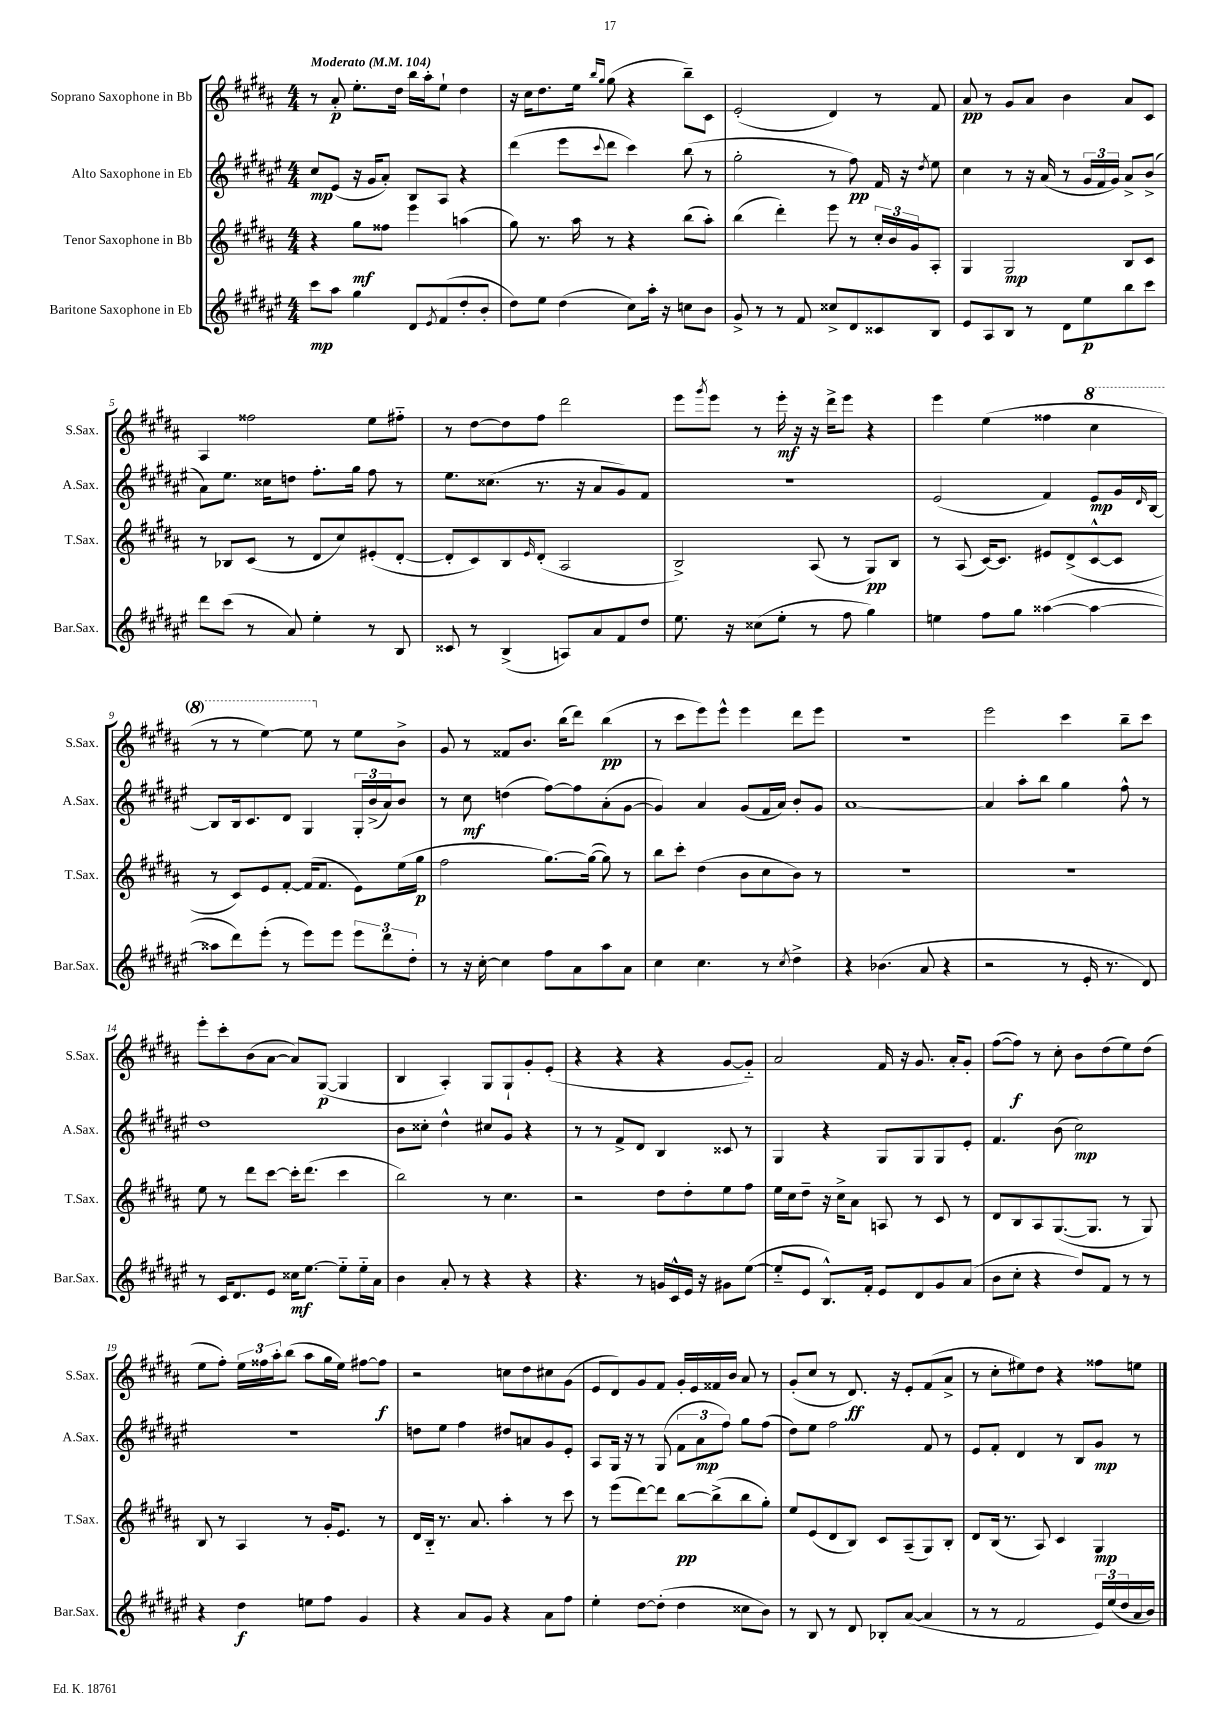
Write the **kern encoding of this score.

**kern	**dynam	**kern	**dynam	**kern	**dynam	**kern	**dynam
*part4	*part4	*part3	*part3	*part2	*part2	*part1	*part1
*staff4	*staff4	*staff3	*staff3	*staff2	*staff2	*staff1	*staff1
*I"Baritone Saxophone in Eb	*	*I"Tenor Saxophone in Bb	*	*I"Alto Saxophone in Eb	*	*I"Soprano Saxophone in Bb	*
*I'Bar.Sax.	*	*I'T.Sax.	*	*I'A.Sax.	*	*I'S.Sax.	*
*clefG2	*	*clefG2	*	*clefG2	*	*clefG2	*
*k[f#c#g#d#a#e#]	*	*k[f#c#g#d#a#]	*	*k[f#c#g#d#a#e#]	*	*k[f#c#g#d#a#]	*
*M4/4	*	*M4/4	*	*M4/4	*	*M4/4	*
*MM104	*	*MM104	*	*MM104	*	*MM104	*
=1	=1	=1	=1	=1	=1	=1	=1
!	!	!	!	!	!	!LO:TX:a:B:t=Moderato	!
8ccc#\L	mp	4r	.	8cc#/L	mp	8r	.
8aa#\J	.	.	.	(8e#/J	.	8a#'/	p
4gg#\	.	8gg#\L	mf	16r	.	8.ee'\L	.
.	.	.	.	16g#/KL	.	.	.
.	.	8ff##X\J	.	8a#'/J)	.	.	.
.	.	.	.	.	.	16dd#\Jk	.
8d#/L	.	4eee\	.	8B/L	.	16bb\LL	.
.	.	.	.	.	.	16aa#'\J	.
8qe#/	.	.	.	.	.	.	.
(8f#/	.	.	.	8A#/J	.	8ee`\J	.
8dd#'/	.	(4aan\	.	4r	.	4dd#\	.
8b'/J	.	.	.	.	.	.	.
=2	=2	=2	=2	=2	=2	=2	=2
8dd#\L)	.	8gg#\)	.	(4ddd#\	.	16r	.
.	.	.	.	.	.	16cc#\KL	.
8ee#\J	.	8.r	.	.	.	8.dd#\	.
(4dd#\	.	.	.	8eee#\L	.	.	.
.	.	16aa#\	.	.	.	16ee\Jk	.
.	.	.	.	.	.	16qqbb/LL	.
.	.	.	.	8qqccc#/	.	16qqgg#/JJ	.
.	.	8r	.	8ddd#\J	.	(8gg#\	.
8cc#\L)	.	4r	.	4ccc#\)	.	4r	.
16aa#'\Jk	.	.	.	.	.	.	.
16r	.	.	.	.	.	.	.
8ccn\L	.	(8bb\L	.	(8bb\	.	8bb~\L)	.
8b\J	.	8aa#'\J)	.	8r	.	8c#\J	.
=3	=3	=3	=3	=3	=3	=3	=3
8g#^/	.	(4bb\	.	2gg#'\	.	(2e'/	.
8r	.	.	.	.	.	.	.
8r	.	4ddd#'\)	.	.	.	.	.
8f#/	.	.	.	.	.	.	.
8cc##X^/L	.	8eee\	.	8r	.	4d#/)	.
8d#/	.	8r	.	8ff#\)	pp	.	.
8c##X/	.	24cc#'/LL	.	16f#/	.	8r	.
.	.	24b/	.	.	.	.	.
.	.	.	.	16r	.	.	.
.	.	24g#/J	.	.	.	.	.
.	.	.	.	8qdd#/	.	.	.
8B/J	.	8A#'/J	.	8ee#\	.	8f#/	.
=4	=4	=4	=4	=4	=4	=4	=4
8e#/L	.	4G#/	.	4cc#\	.	8a#/	pp
8A#/	.	.	.	.	.	8r	.
8B/J	.	2G#/	mp	8r	.	8g#/L	.
8r	.	.	.	16r	.	8a#/J	.
.	.	.	.	(16a#/	.	.	.
8d#\L	.	.	.	8r	.	4b\	.
8ee#\	p	.	.	24g#/LL	.	.	.
.	.	.	.	24f#/	.	.	.
.	.	.	.	24g#/JJ)	.	.	.
8bb\	.	8B/L	.	8a#^/L	.	8a#/L	.
8ccc#\J	.	8c#/J	.	(8b^/J	.	8c#/J	.
!!LO:LB:g=z
=5	=5	=5	=5	=5	=5	=5	=5
8ddd#\L	.	8r	.	8a#\L)	.	4A#/	.
(8ccc#\J	.	8B-X/L	.	8.ee#\J	.	.	.
8r	.	(8c#/J	.	.	.	2ff##X\	.
.	.	.	.	16cc##X\KL	.	.	.
8a#/)	.	8r	.	8ddn\J	.	.	.
4ee#'\	.	8d#/L	.	8.ff#'\L	.	.	.
.	.	8cc#/)	.	.	.	.	.
.	.	.	.	16gg#\Jk	.	.	.
8r	.	(8e#X'/	.	8ff#\	.	8ee\L	.
8B/	.	[8d#'/J	.	8r	.	8ff#X\J	.
=6	=6	=6	=6	=6	=6	=6	=6
8c##X/	.	8d#'/L]	.	8.ee#\L	.	8r	.
8r	.	8c#/)	.	.	.	[8dd#\L	.
.	.	.	.	(8.cc##X\J	.	.	.
(4B^/	.	8B/	.	.	.	8dd#\]	.
.	.	16qqe/	.	.	.	.	.
.	.	(8d#'/J	.	8.r	.	8ff#\J	.
8An/L)	.	2A#/	.	.	.	2ddd#\	.
.	.	.	.	16r	.	.	.
8a#/	.	.	.	8a#/L	.	.	.
8f#/	.	.	.	8g#/)	.	.	.
8dd#/J	.	.	.	8f#/J	.	.	.
=7	=7	=7	=7	=7	=7	=7	=7
8.ee#\	.	2B^/)	.	1r	.	8eee\L	.
.	.	.	.	.	.	8qggg#/	.
.	.	.	.	.	.	8eee\J	.
16r	.	.	.	.	.	.	.
(8cc##X\L	.	.	.	.	.	8r	.
8ee#'\J	.	.	.	.	.	16eee'\	mf
.	.	.	.	.	.	16r	.
8r	.	(8A#/	.	.	.	16r	.
.	.	.	.	.	.	16ddd#^\KL	.
8ff#\	.	8r	.	.	.	8eee\J	.
4gg#\)	.	8G#/L)	pp	.	.	4r	.
.	.	8B/J	.	.	.	.	.
=8	=8	=8	=8	=8	=8	=8	=8
4een\	.	8r	.	(2e#/	.	4eee\	.
.	.	(8A#/	.	.	.	.	.
8ff#\L	.	[16c#/KL)	.	.	.	(4ee\	.
.	.	8.c#/J]	.	.	.	.	.
8gg#\J	.	.	.	.	.	.	.
([4aa##X\	.	8e#X/L	.	4f#/)	.	4ff##X\	.
.	.	(8d#^/	.	.	.	.	.
*	*	*	*	*	*	*8va	*
4aa##\_	.	[8c#^^/	.	8e#/L	mp	4ccc#\	.
.	.	8c#/J]	.	16g#/L	.	.	.
.	.	.	.	16qqd#/	.	.	.
.	.	.	.	[16B/JJ	.	.	.
!!LO:LB:g=z
=9	=9	=9	=9	=9	=9	=9	=9
8aa##X\L]	.	8r	.	8B/L]	.	8r	.
8ddd#\)	.	8c#/L)	.	16B/k	.	8r	.
.	.	.	.	8.c#/	.	.	.
(8eee#'\J	.	8e/	.	.	.	[4eee\)	.
8r	.	[8f#'/J	.	8d#/J	.	.	.
8eee#\L)	.	(16f#/KL]	.	4G#/	.	8eee\]	.
.	.	8.f#/J	.	.	.	.	.
*	*	*	*	*	*	*X8va	*
8eee#\J	.	.	.	.	.	8r	.
12eee#\L	.	8e\L)	.	24G#'/LL	.	8ee\L	.
.	.	.	.	(24b^/	.	.	.
12ddd#\	.	.	.	24a#/J)	.	.	.
.	.	(16ee\L	.	8b/J	.	8b^\J	.
12dd#'\J	.	.	.	.	.	.	.
.	.	16gg#\JJ	p	.	.	.	.
=10	=10	=10	=10	=10	=10	=10	=10
8r	.	2ff#\	.	8r	.	8g#/	.
16r	.	.	.	8cc#\	mf	8r	.
[16cc#'\	.	.	.	.	.	.	.
4cc#\]	.	.	.	(4ddn\	.	8f##X/L	.
.	.	.	.	.	.	8.b/J	.
8ff#\L	.	[8.gg#\L)	.	[8ff#\L)	.	.	.
.	.	.	.	.	.	(16bb\KL	.
8a#\	.	.	.	8ff#\]	.	8ddd#\J)	.
.	.	(16gg#\Jk_	.	.	.	.	.
8aa#\	.	8gg#\])	.	(8a#'\	.	(4bb\	pp
8a#\J	.	8r	.	[8g#\J	.	.	.
=11	=11	=11	=11	=11	=11	=11	=11
4cc#\	.	8bb\L	.	4g#/])	.	8r	.
.	.	8ccc#'\J	.	.	.	8ccc#\L	.
4.cc#\	.	(4dd#\	.	4a#/	.	8eee\)	.
.	.	.	.	.	.	8eee^^\J	.
.	.	8b\L	.	(8g#/L	.	4eee\	.
8r	.	8cc#\	.	16f#/L	.	.	.
.	.	.	.	16a#/JJ)	.	.	.
8qcc#/	.	.	.	.	.	.	.
4dd#^\	.	8b\J)	.	8b'/L	.	8ddd#\L	.
.	.	8r	.	8g#/J	.	8eee\J	.
=12	=12	=12	=12	=12	=12	=12	=12
4r	.	1r	.	[1a#	.	1r	.
(4.b-X\	.	.	.	.	.	.	.
8a#/	.	.	.	.	.	.	.
4r	.	.	.	.	.	.	.
=13	=13	=13	=13	=13	=13	=13	=13
2r	.	1r	.	4a#/]	.	2eee\	.
.	.	.	.	8aa#'\L	.	.	.
.	.	.	.	8bb\J	.	.	.
8r	.	.	.	4gg#\	.	4ccc#\	.
16e#'/	.	.	.	.	.	.	.
8.r	.	.	.	.	.	.	.
.	.	.	.	8ff#^^\	.	8bb~\L	.
8d#/)	.	.	.	8r	.	8ccc#\J	.
!!LO:LB:g=z
=14	=14	=14	=14	=14	=14	=14	=14
8r	.	8ee\	.	1dd#	.	8eee'\L	.
16c#/KL	.	8r	.	.	.	8ccc#'\	.
8.d#/	.	.	.	.	.	.	.
.	.	8ddd#\L	.	.	.	(8b\	.
8e#/J	.	[8ccc#\J	.	.	.	[8a#\J	.
16cc##X\KL	mf	16ccc#'\KL]	.	.	.	8a#/L])	.
[8.ee#\J	.	(8.ddd#\J	.	.	.	.	.
.	.	.	.	.	.	([8G#/J	p
8ee#\L]	.	4ccc#\	.	.	.	4G#/]	.
16ee#\L	.	.	.	.	.	.	.
16a#\JJ	.	.	.	.	.	.	.
=15	=15	=15	=15	=15	=15	=15	=15
4b\	.	2bb\)	.	8b\L	.	4B/	.
.	.	.	.	8cc##X'\J	.	.	.
8a#'/	.	.	.	4dd#^^\	.	4A#'/)	.
8r	.	.	.	.	.	.	.
4r	.	8r	.	8cc#X/L	.	8G#/L	.
.	.	4.cc#\	.	8g#/J	.	8G#`/	.
4r	.	.	.	4r	.	8g#'/	.
.	.	.	.	.	.	(8e'/J	.
=16	=16	=16	=16	=16	=16	=16	=16
4.r	.	2r	.	8r	.	4r	.
.	.	.	.	8r	.	.	.
.	.	.	.	8f#^/L	.	4r	.
8r	.	.	.	8d#/J	.	.	.
16gn/LL	.	8dd#\L	.	4B/	.	4r	.
16c#^^/	.	.	.	.	.	.	.
16e#/JJ	.	8dd#'\	.	.	.	.	.
16r	.	.	.	.	.	.	.
8g#X\L	.	8ee\	.	8c##X/	.	[8g#/L	.
([8ee#\J	.	8ff#\J	.	8r	.	8g#/J])	.
=17	=17	=17	=17	=17	=17	=17	=17
8ee#/L]	.	16ee\LL	.	4G#/	.	2a#/	.
.	.	16cc#\J	.	.	.	.	.
8e#/J	.	8dd#~\J	.	.	.	.	.
8.B^^/L)	.	16r	.	4r	.	.	.
.	.	16cc#^\KL	.	.	.	.	.
.	.	8a#\J	.	.	.	.	.
16f#'/Jk	.	.	.	.	.	.	.
8e#/L	.	8An/	.	8G#/L	.	16f#/	.
.	.	.	.	.	.	16r	.
8d#/	.	8r	.	8G#/	.	8.g#/	.
8g#/	.	8c#/	.	8G#/	.	.	.
.	.	.	.	.	.	16a#'/KL	.
(8a#/J	.	8r	.	8e#'/J	.	8g#'/J	.
=18	=18	=18	=18	=18	=18	=18	=18
8b\L	.	8d#/L	.	4.f#/	.	([8ff#\L	.
8cc#'\J	.	8B/	.	.	.	8ff#\J])	f
4r	.	8A#/	.	.	.	8r	.
.	.	([8.G#/	.	(8b\	.	8cc#'\	.
8dd#/L)	.	.	.	2cc#\)	mp	8b\L	.
.	.	8.G#/J]	.	.	.	.	.
8f#/J	.	.	.	.	.	(8dd#\	.
8r	.	8r	.	.	.	8ee\)	.
8r	.	8G#/)	.	.	.	(8dd#\J	.
!!LO:LB:g=z
=19	=19	=19	=19	=19	=19	=19	=19
4r	.	8B/	.	1r	.	8ee\L	.
.	.	8r	.	.	.	8ff#'\J)	.
4dd#\	f	4A#/	.	.	.	24ee\LL	.
.	.	.	.	.	.	24ff##X\	.
.	.	.	.	.	.	24aa#'\J	.
.	.	.	.	.	.	(8bb\J	.
8een\L	.	8r	.	.	.	8aa#\L	.
8ff#\J	.	16g#'/KL	.	.	.	16gg#\L	.
.	.	8.e/J	.	.	.	16ee\JJ)	.
4g#/	.	.	.	.	.	[8ff#X\L	.
.	.	8r	.	.	.	8ff#\J]	f
=20	=20	=20	=20	=20	=20	=20	=20
4r	.	16d#/LL	.	8ddn\L	.	2r	.
.	.	16B/JJ	.	.	.	.	.
.	.	8.r	.	8ee#\J	.	.	.
8a#/L	.	.	.	4ff#\	.	.	.
.	.	8.a#/	.	.	.	.	.
8g#/J	.	.	.	.	.	.	.
4r	.	4aa#'\	.	8dd#X/L	.	8ccn\L	.
.	.	.	.	8an/	.	8dd#\	.
8a#\L	.	8r	.	8g#/	.	8cc#X\	.
8ff#\J	.	8ccc#\	.	8e#'/J	.	(8g#\J	.
=21	=21	=21	=21	=21	=21	=21	=21
4ee#'\	.	8r	.	8A#/L	.	8e/L	.
.	.	(8eee\L	.	16G#/Jk	.	8d#/)	.
.	.	.	.	16r	.	.	.
[8dd#\L	.	[8ddd#\)	.	8r	.	8g#/	.
(8dd#'\J]	.	8ddd#\J]	.	(8G#/	.	8f#/J	.
4dd#\	.	[8bb\L	pp	12f#\L	.	16g#'/LL	.
.	.	.	.	.	.	16e/	.
.	.	.	.	12a#\	mp	.	.
.	.	(8bb^\]	.	.	.	16f##X/	.
.	.	.	.	12ff#\J)	.	.	.
.	.	.	.	.	.	16b/JJ	.
8cc##X\L	.	8bb\	.	8gg#\L	.	8a#/	.
8b\J)	.	8gg#'\J)	.	(8ff#\J	.	8r	.
=22	=22	=22	=22	=22	=22	=22	=22
8r	.	8ee/L	.	8dd#\L)	.	(8g#'/L	.
8B/	.	(8e/	.	8ee#\J	.	8cc#/J	.
8r	.	8d#/	.	2ff#\	.	8r	.
8d#/	.	8B/J)	.	.	.	8.d#/)	ff
8B-X'/L	.	8c#/L	.	.	.	.	.
.	.	.	.	.	.	16r	.
([8a#/J	.	(8A#~/	.	.	.	8e'/L	.
4a#/]	.	8G#/)	.	8f#/	.	(8f#/	.
.	.	8B'/J	.	8r	.	8a#^/J	.
=23	=23	=23	=23	=23	=23	=23	=23
8r	.	8d#/L	.	8e#/L	.	8r	.
8r	.	(16B/Jk	.	8f#'/J	.	8cc#'\L	.
.	.	8.r	.	.	.	.	.
2f#/	.	.	.	4d#/	.	8ee#X\)	.
.	.	8A#/)	.	.	.	8dd#\J	.
.	.	4c#/	.	8r	.	4r	.
.	.	.	.	8B/L	.	.	.
24e#/LL)	.	4G#/	mp	8g#/J	mp	8ff##X\L	.
(24ee#/	.	.	.	.	.	.	.
24dd#/	.	.	.	.	.	.	.
16a#/	.	.	.	8r	.	8een\J	.
16b/JJ)	.	.	.	.	.	.	.
==	==	==	==	==	==	==	==
*-	*-	*-	*-	*-	*-	*-	*-
